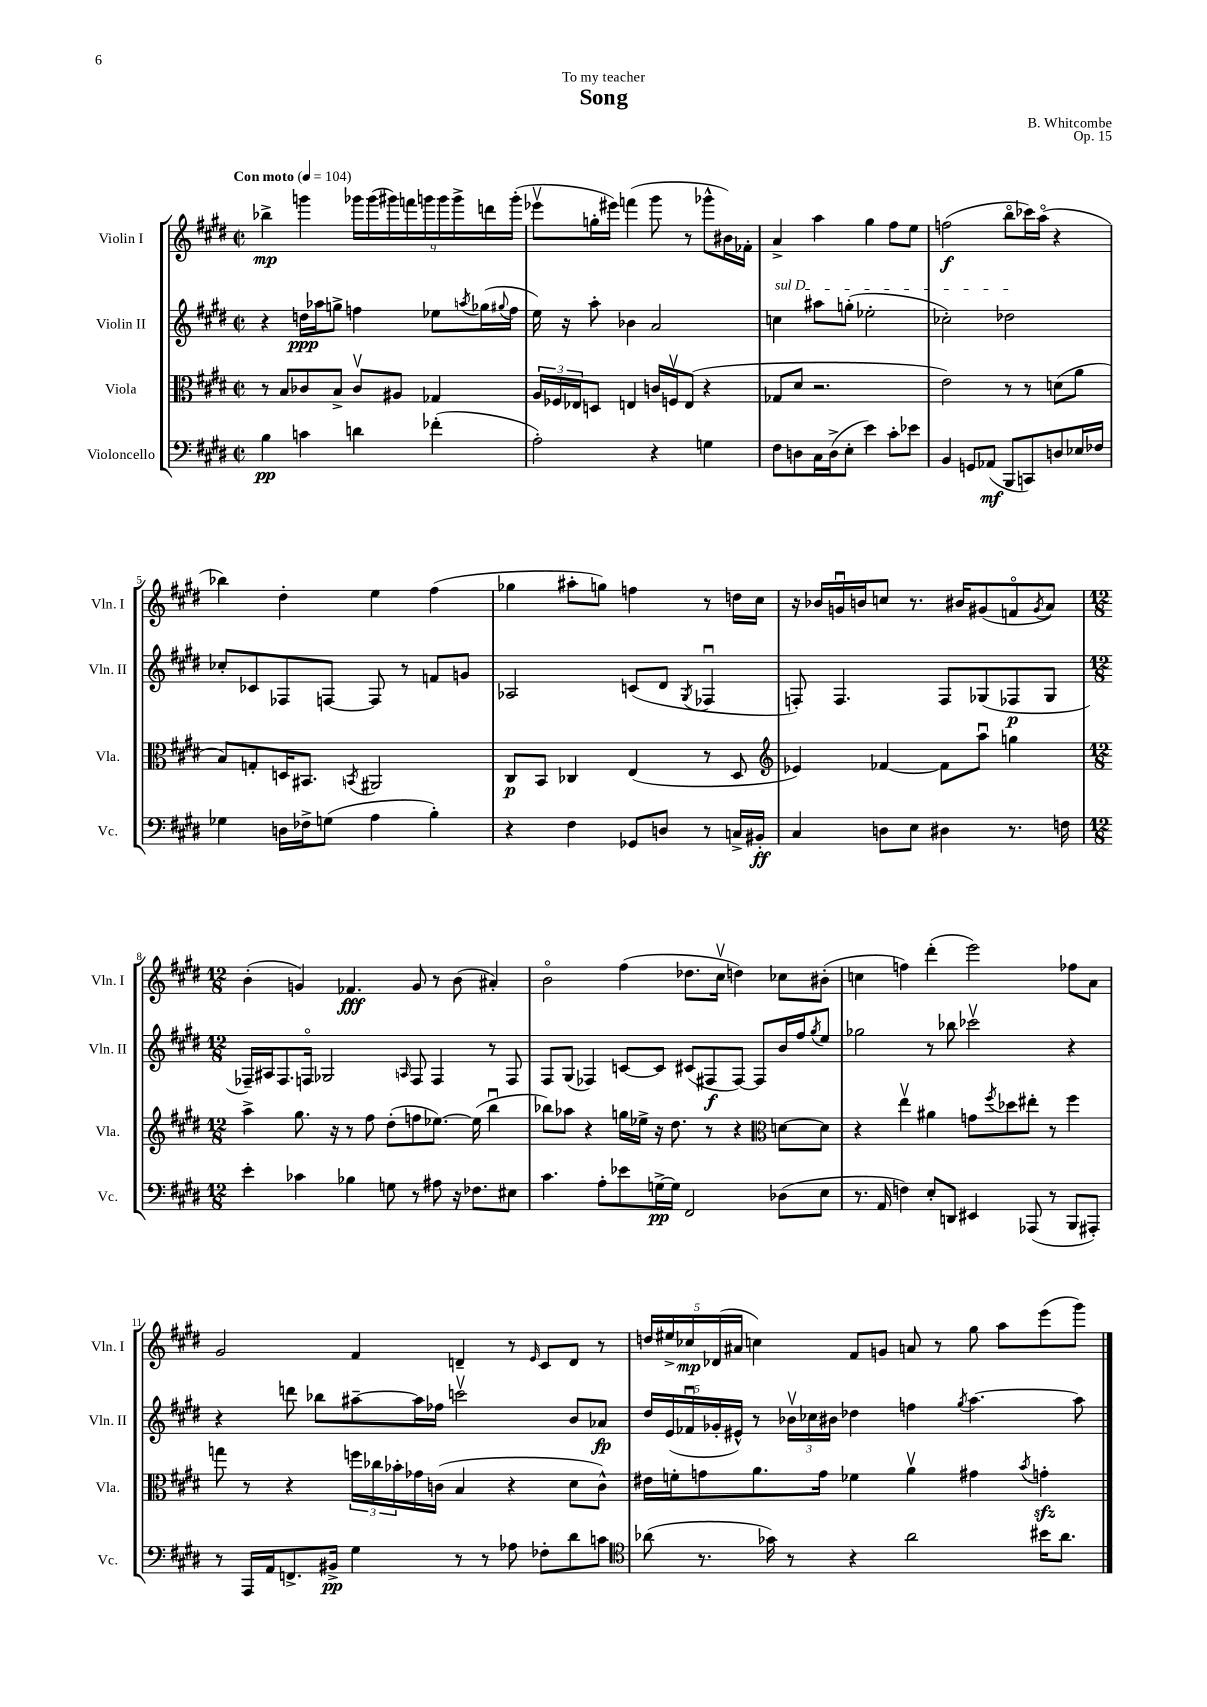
\header { title = "Song" composer = "B. Whitcombe" dedication = "To my teacher" opus = "Op. 15" }
<<
\new StaffGroup <<
\new Staff = "s0" \with { instrumentName = "Violin I" shortInstrumentName = "Vln. I" } {
    \clef treble \key e \major \defaultTimeSignature \time 2/2 \tempo "Con moto" 4 = 104
    bes''4->\mp g'''4 \tuplet 9/8 { ges'''16 ges'''16( gis'''16) f'''16 g'''16 g'''16 g'''16-> d'''16 g'''16-.( } |
    ees'''8\upbow g''16-. eis'''16) f'''4( gis'''8 r8 ges'''8-^ bis'16) fes'16-. |
    a'4-> a''4 gis''4 fis''8 e''8 |
    f''2\f( b''8\flageolet ces'''16) a''16\flageolet( r4 |
    bes''4) dis''4-. e''4 fis''4( |
    ges''4 ais''8-. g''8) f''4 r8 d''16 cis''16 |
    r16 bes'16 g'16\downbow b'16 c''8 r8. bis'16 gis'8( f'8\flageolet \acciaccatura { gis'8 } a'8) |
    \numericTimeSignature \time 12/8 b'4-.( g'4) fes'4.\fff g'8 r8 b'8( ais'4-.) |
    b'2\flageolet fis''4( des''8. cis''16\upbow d''4) ces''8 bis'8-.( |
    c''4 f''4) dis'''4-.( e'''2) fes''8 a'8 |
    gis'2 fis'4 d'4-- r8 \grace { e'16 } cis'8 d'8 r8 |
    \tuplet 5/4 { d''16 eis''16-> ces''16\mp des'16( ais'16 } c''4) fis'8 g'8 a'8 r8 gis''8 a''8 e'''8( gis'''8) \bar "|." |
}
\new Staff = "s1" \with { instrumentName = "Violin II" shortInstrumentName = "Vln. II" } {
    \clef treble \key e \major \defaultTimeSignature \time 2/2
    r4 d''16\ppp aes''16 g''8-> f''4 ees''8 \acciaccatura { a''8 } ges''16( \appoggiatura { gis''8 } f''16 |
    e''16) r16 a''8-. bes'4 a'2 |
    \once \override TextSpanner.bound-details.left.text = \markup { \italic "sul D" } c''4\startTextSpan ais''8 g''8-.( ees''2-. |
    ces''2-.) des''2\stopTextSpan |
    ces''8-. ces'8 fes8 f8~ f8 r8 f'8 g'8 |
    aes2 c'8( dis'8 \acciaccatura { gis8 } fes4\downbow |
    f8-.) f4. f8 ges8( fes8\p ges8 |
    \numericTimeSignature \time 12/8 fes16--) ais16 fes8. f16\flageolet ges2 \grace { a16 } f8 f4 r8 f8 |
    fis8 gis8( fes4) c'8~ c'8 cis'8( fis8\f fis8~) fis8 b'16 fis''16 \acciaccatura { gis''8 } e''8 |
    ges''2 r8 bes''8 ces'''2\upbow r4 |
    r4 d'''8 bes''8 ais''8~-- ais''16 fes''16 c'''2\upbow b'8 aes'8\fp |
    \tuplet 5/4 { dis''16 e'16( fes'16\downbow ges'16-. eis'16-^) } r8 \tuplet 3/2 { bes'16\upbow ces''16 bis'16 } des''4 f''4 \acciaccatura { gis''8 } a''4.~ a''8 \bar "|." |
}
\new Staff = "s2" \with { instrumentName = "Viola" shortInstrumentName = "Vla." } {
    \clef alto \key e \major \defaultTimeSignature \time 2/2
    r8 b8 ces'8 b8-> ces'8\upbow ais8 ges4 |
    \tuplet 3/2 { a16 fes16 ees16 } d8 e4 c'16 f16\upbow e8( r4 |
    ges8 dis'8 r2. |
    e'2) r8 r8 d'8( a'8 |
    b8) g8-. d16 bis,8. \acciaccatura { b,8 } ais,2 |
    cis8\p b,8 ces4 e4( r8 dis8 |
    \clef treble ees'4) fes'4~ fes'8 a''8\downbow g''4 |
    \numericTimeSignature \time 12/8 a''4-> gis''8. r16 r8 fis''8 dis''8-.( f''8 ees''8.~) ees''16( b''4\downbow |
    bes''8) aes''8 r4 g''16 ees''16-> r16 dis''8. r8 r4 \clef alto d'8~ d'8 |
    r4 e''4\upbow ais'4 g'8 \acciaccatura { fis''8 } des''8 eis''8-. r8 fis''4 |
    g''8 r8 r4 \tuplet 3/2 { f''16 ces''16 bes'16-. } ges'16 c'16( b4 r4 dis'8 c'8-^) |
    eis'16 f'16-. g'8 a'8. g'16 fes'4 a'4\upbow gis'4 \acciaccatura { b'8 } g'4-.\sfz \bar "|." |
}
\new Staff = "s3" \with { instrumentName = "Violoncello" shortInstrumentName = "Vc." } {
    \clef bass \key e \major \defaultTimeSignature \time 2/2
    b4\pp c'4 d'4 fes'4-.( |
    a2-.) r4 g4 |
    fis8 d8 cis16 d16->( e8-. e'4) cis'8-. ees'8 |
    b,4 g,8 aes,8\mf( b,,8 c,8) d8 ees16 fes16 |
    ges4 d16 fes16-> g8( a4 b4-.) |
    r4 fis4 ges,8 d8 r8 c16-> bis,16-.\ff |
    cis4 d8 e8 dis4 r8. f16 |
    \numericTimeSignature \time 12/8 e'4-. ces'4 bes4 g8 r8 ais8 r16 fes8. eis8 |
    cis'4. a8-. ees'8 g16~->\pp g16 fis,2 des8( e8 |
    r8. a,16 f4) e8-. d,8 eis,4 aes,,8( r8 b,,8 ais,,8-.) |
    r8 a,,16 a,16 f,8.-> bis,16->\pp gis4 r8 r8 aes8 fes8-. dis'8 c'8 |
    \clef tenor aes'8( r8. ges'16) r8 r4 aes'2 bis'16 aes'8. \bar "|." |
}
>>
>>
